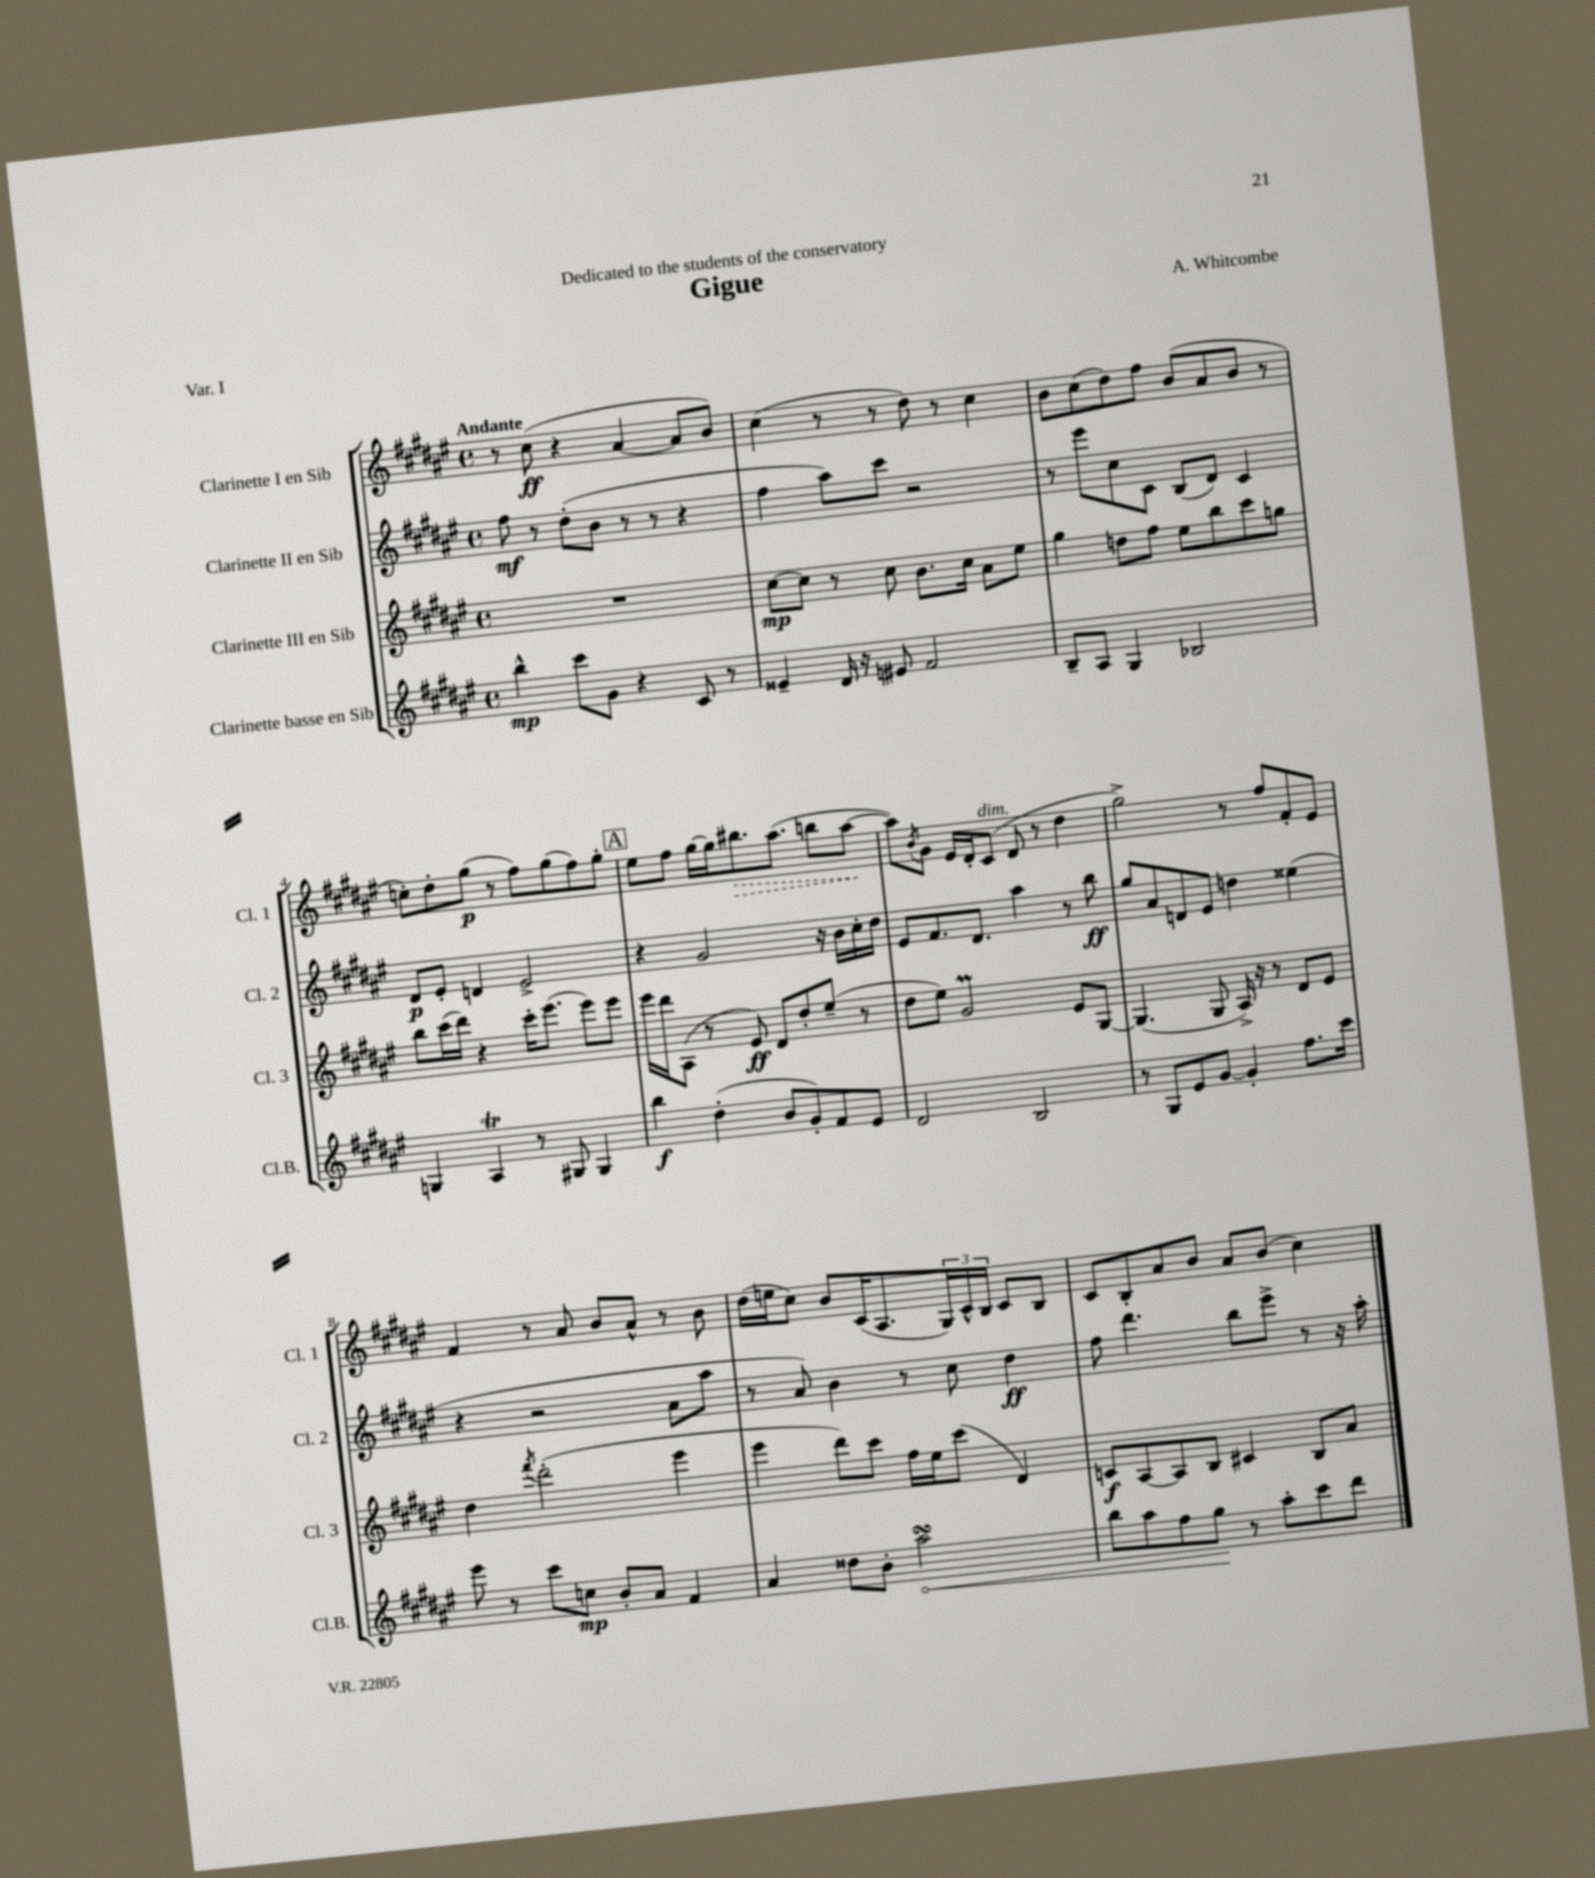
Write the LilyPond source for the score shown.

\header { title = "Gigue" composer = "A. Whitcombe" dedication = "Dedicated to the students of the conservatory" piece = "Var. I" }
<<
\new StaffGroup <<
\new Staff = "s0" \with { instrumentName = "Clarinette I en Sib" shortInstrumentName = "Cl. 1" } {
    \clef treble \key fis \major \defaultTimeSignature \time 4/4 \tempo "Andante"
    r8 cis''8\ff( r4 ais'4~ ais'8 b'8) |
    cis''4( r8 r8 dis''8) r8 cis''4 |
    b'8 cis''8( dis''8) fis''8 b'8( ais'8 b'8 r8 |
    c''8-.) dis''8-. gis''8\p( r8 fis''8) gis''8( fis''8) gis''8-. |
    \mark \markup { \box "A" } eis''8 fis''8 gis''16~ gis''16 \once \override Hairpin.style = #'dashed-line bis''8.\> ais''8.( b''8 ais''8~\! |
    ais''8) \acciaccatura { b'8 } gis'8 eis'16 dis'16-. cis'8^\markup { \italic "dim." }( dis'8 r8 dis''4 |
    gis''2->) r8 fis''8 fis'8-. eis'8 |
    fis'4 r8 ais'8 b'8 ais'8-^ r8 b'8 |
    dis''16( e''16 cis''8) b'8 cis'16( ais8. \tuplet 3/2 { gis16) cis'16-^ b16 } cis'8 b8 |
    cis'8 b8-. ais'8 b'8 ais'8 b'8( cis''4) \bar "|." |
}
\new Staff = "s1" \with { instrumentName = "Clarinette II en Sib" shortInstrumentName = "Cl. 2" } {
    \clef treble \key fis \major \defaultTimeSignature \time 4/4
    fis''8\mf r8 dis''8-.( b'8 r8 r8 r4 |
    fis''4 ais''8) cis'''8 r2 |
    r8 eis'''8 cis''8 cis'8 b8( dis'8) cis'4 |
    dis'8\p eis'8-. d'4 eis'2-> |
    \mark \markup { \box "A" } r4 gis'2 r16 b'16 cis''16-. dis''16 |
    eis'8 fis'8. dis'8. ais''4 r8 b''8\ff |
    gis''8 ais'8 d'8 eis'8 d''4 eisis''4( |
    r4 r2 ais'8 ais''8 |
    r8 ais'8) b'4 r8 cis''8 dis''4\ff |
    fis''8 dis'''4. b''8 eis'''8-> r8 r16 ais''16-. \bar "|." |
}
\new Staff = "s2" \with { instrumentName = "Clarinette III en Sib" shortInstrumentName = "Cl. 3" } {
    \clef treble \key fis \major \defaultTimeSignature \time 4/4
    R1 |
    cis''8~\mp cis''8 r8 cis''8 b'8. cis''16 ais'8 eis''8 |
    gis''4 d''8 fis''8 eis''8 b''8 cis'''8 g''8 |
    b''8 cis'''16( dis'''16) r4 cis'''16-. eis'''8.( eis'''8) eis'''8 |
    \mark \markup { \box "A" } eis'''16 dis'''16 ais8( r8 eis'8\ff) dis'8 dis''8-. eis''8--( r8 |
    dis''8 eis''8) gis'2\prall eis'8 gis8~ |
    gis4.( gis8 ais16->) r16 r8 dis'8 eis'8 |
    dis''4 \acciaccatura { fis'''8 } dis'''2-.( eis'''4 |
    eis'''4 dis'''8) cis'''8 fis''16 eis''16 cis'''8( dis'4) |
    c'8\f ais8~ ais8 b8 cis'4 b8 ais'8 \bar "|." |
}
\new Staff = "s3" \with { instrumentName = "Clarinette basse en Sib" shortInstrumentName = "Cl.B." } {
    \clef treble \key fis \major \defaultTimeSignature \time 4/4
    b''4-^\mp cis'''8 gis'8 r4 cis'8 r8 |
    eisis'4-- dis'16 r16 eis'8 fis'2 |
    b8-- ais8 gis4 bes2 |
    g4 ais4\trill r8 gis8 gis4 |
    \mark \markup { \box "A" } b''4\f dis''4-.( b'8 gis'8-.) fis'8 eis'8 |
    dis'2 b2 |
    r8 gis8 eis'8 gis'8~ gis'4-. fis''8. cis'''16 |
    eis'''8 r8 cis'''8 c''8\mp b'8-. ais'8 fis'4 |
    ais'4 disis''8 b'8-. \once \override Hairpin.circled-tip = ##t ais''2\turn\< |
    b''8 ais''8 fis''8 gis''8\! r8 ais''8-. cis'''8 dis'''8 \bar "|." |
}
>>
>>
